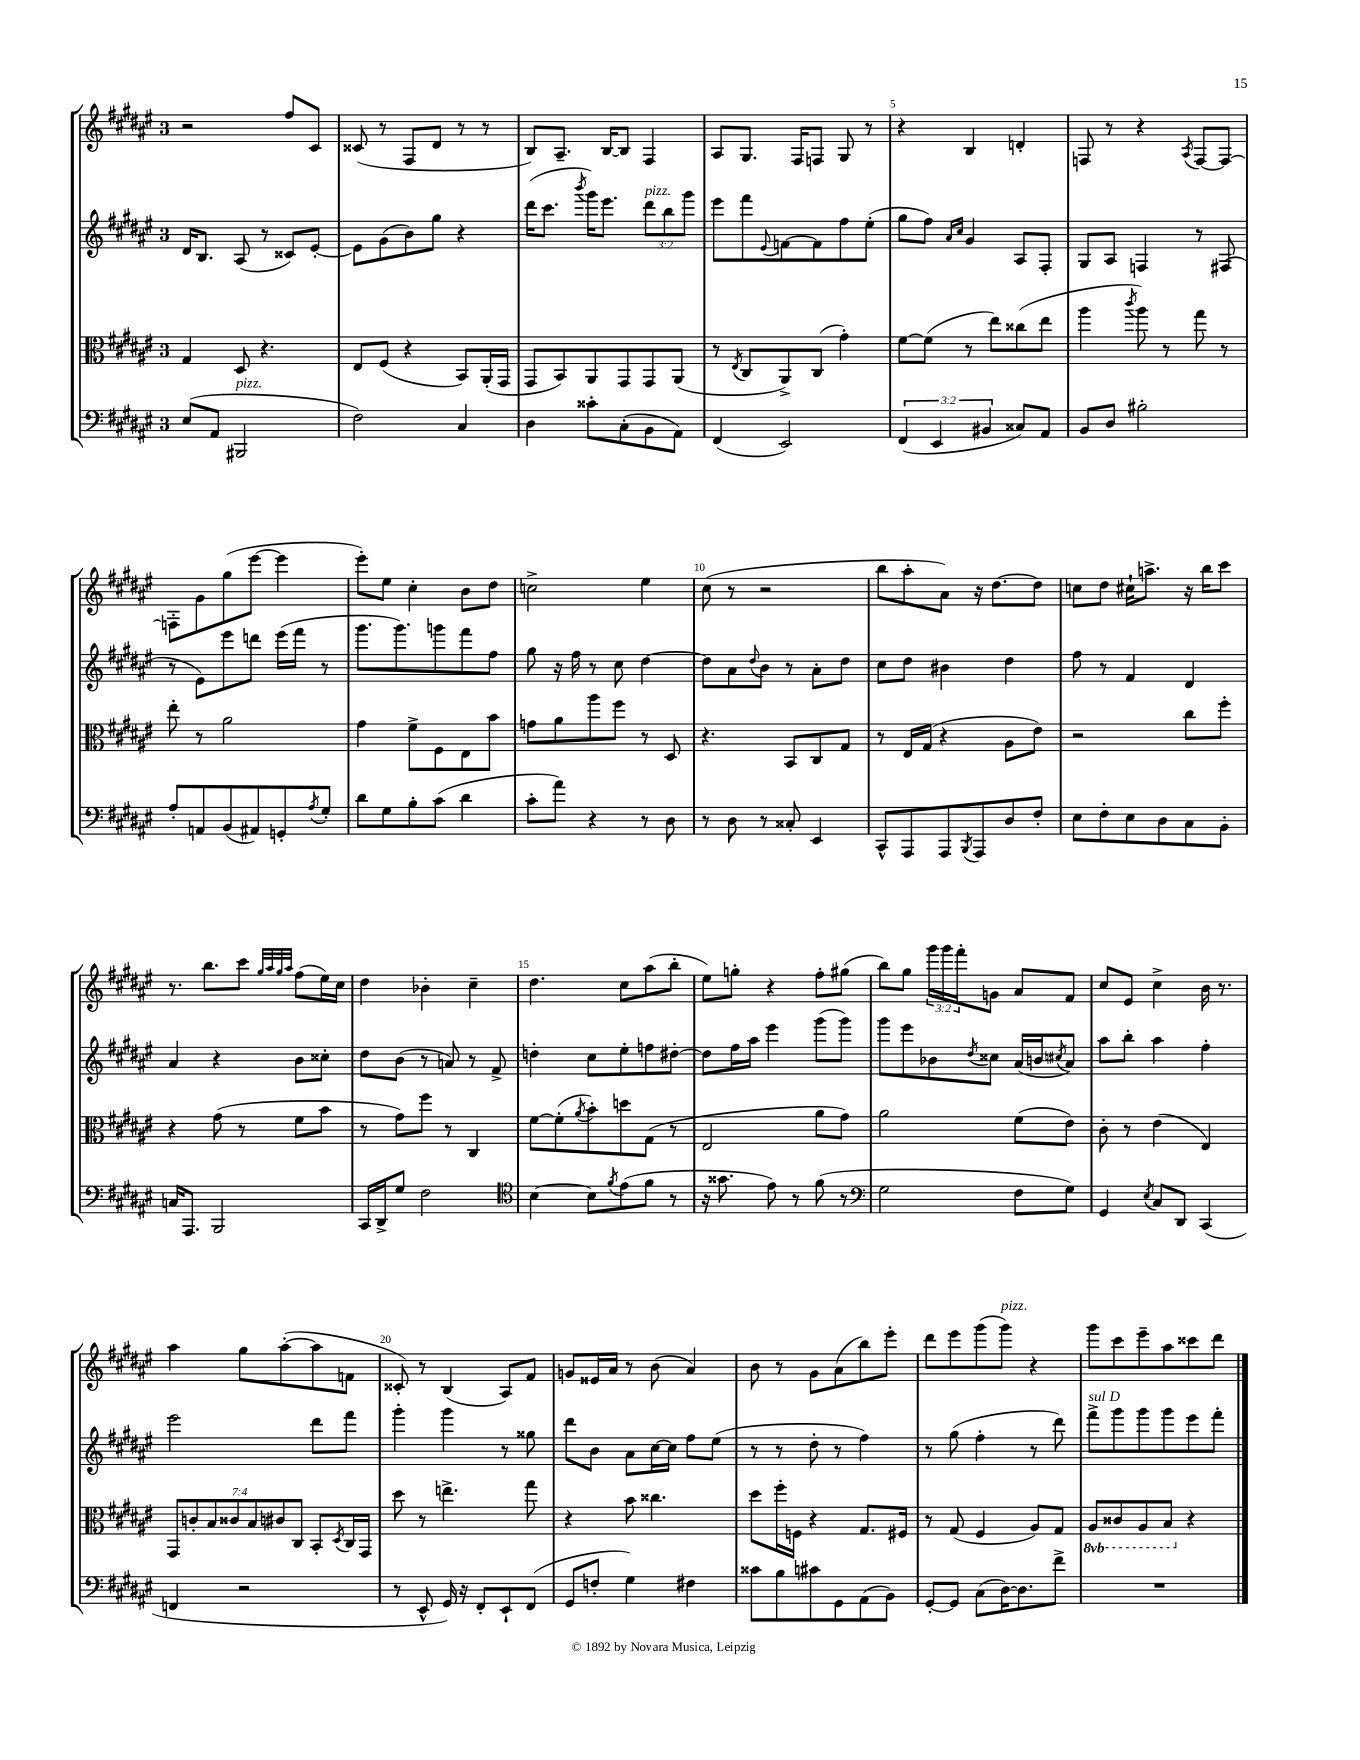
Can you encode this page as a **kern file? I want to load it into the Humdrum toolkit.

**kern	**kern	**kern	**kern
*staff4	*staff3	*staff2	*staff1
*clefF4	*clefC3	*clefG2	*clefG2
*k[f#c#g#d#a#e#]	*k[f#c#g#d#a#e#]	*k[f#c#g#d#a#e#]	*k[f#c#g#d#a#e#]
*M3/4	*M3/4	*M3/4	*M3/4
(8E#	4G#	16d#	2r
.	.	8.B	.
8AA#	.	.	.
2BBB#	8D#	(8A#	.
.	4.r	8r	.
.	.	8c##)	8ff#
.	.	[8e#'	8c#
=	=	=	=
2F#)	8E#	8e#]	(8c##
.	(8F#	(8g#	8r
.	4r	8b)	8F#
.	.	8gg#	8d#
4C#	8BB)	4r	8r
.	(16AA#'	.	8r
.	16GG#	.	.
=	=	=	=
4D#	8GG#	(16ddd#	8B)
.	.	8.ccc#	.
.	8BB)	.	8.A#~
.	.	8qbbb	.
8c##'	8AA#	16ggg#)	.
.	.	8.eee#	[16B
(8C#'	8GG#	.	8B]
8BB	8GG#	12ddd#	4F#
.	.	12bb	.
8AA#)	(8AA#	.	.
.	.	12ggg#	.
=	=	=	=
(4FF#	8r	8eee#	8A#
.	8qE#	.	.
.	8C#	8fff#	8.G#
.	.	8qqe#	.
2EE#)	8AA#^)	[8f	.
.	.	.	16F#
.	(8C#	8f]	8F
.	4g#')	8ff#	8G#
.	.	(8ee#'	8r
=	=	=	=
(6FF#	[8f#	8gg#	4r
.	(8f#]	8ff#)	.
6EE#	.	.	.
.	.	16qqa#	.
.	.	16qqcc#	.
.	8r	4g#	4B
6BB#	.	.	.
.	8ee#)	.	.
8C##)	(8cc##	8A#	4d'
8AA#	8ee#	8F#'	.
=	=	=	=
8BB	4aa#	8G#	8F
8D#	.	8A#	8r
.	8qccc#	.	.
2B#'	8aa#)	4F	4r
.	8r	.	.
.	.	.	8qA#
.	8gg#	8r	[8F
.	8r	(8F#	8F_
=	=	=	=
8A#'	8ee#'	8r	8F']
8AA	8r	8e#)	8g#
(8BB	2a#	8eee#	(8gg#
8AA#)	.	8ddd	[8eee#
8GG'	.	(16eee#	4eee#]
.	.	16fff#	.
8qA#	.	.	.
8G#'	.	8r	.
=	=	=	=
8d#	4g#	8.ggg#	8eee#')
8G#	.	.	8ee#
.	.	8.ggg#)	.
8B'	8f#^	.	4cc#'
(8c#	8F#	8ggg	.
4d#	8E#	8fff#	8b
.	8b	8ff#	8dd#
=	=	=	=
8c#'	8g	8gg#	2cc^
8a#)	8a#	16r	.
.	.	16ff#	.
4r	8aa#	8r	.
.	8ff#	8cc#	.
8r	8r	[4dd#	4ee#
8D#	8D#	.	.
=	=	=	=
8r	4.r	8dd#]	(8cc#
8D#	.	8a#	8r
.	.	8qqdd#	.
8r	.	8b	2r
8C##'	8BB	8r	.
4EE#	8C#	8a#'	.
.	8G#	8dd#	.
=	=	=	=
8CC#^^	8r	8cc#	8bb
8AAA#	16E#	8dd#	8aa#'
.	(16G#	.	.
8AAA#	4r	4b#	8a#)
8qBBB	.	.	.
8AAA#	.	.	16r
.	.	.	[8.dd#
8D#	8A#	4dd#	.
8F#'	8e#)	.	8dd#]
=	=	=	=
8E#	2r	8ff#	8cc
8F#'	.	8r	8dd#
8E#	.	4f#	16cc#`
.	.	.	8.aa^
8D#	.	.	.
8C#	8cc#	4d#	16r
.	.	.	16bb
8BB'	8ff#'	.	8ccc#
=	=	=	=
16C	4r	4a#	8.r
8.AAA#	.	.	.
.	.	.	8.bb
2BBB	(8g#	4r	.
.	8r	.	8ccc#
.	.	.	32qqgg#
.	.	.	32qqaa#
.	.	.	32qqgg#
.	.	.	32qqaa#
.	8f#	8b	(8ff#
.	8b	8cc##'	16ee#)
.	.	.	16cc#
=	=	=	=
16CC#	8r	8dd#	4dd#
16DD#^	.	.	.
8G#	8g#)	(8b	.
2F#	8ff#	8r	4b-'
.	8r	8a)	.
.	4C#	8r	4cc#~
.	.	8f#^	.
=	=	=	=
*clefC4	*	*	*
[4B	[8f#	4dd'	4.dd#
.	(8f#']	.	.
.	8qa#	.	.
8B]	8b')	8cc#	.
8qf#	.	.	.
(8e#	8dd	8ee#'	8cc#
8f#	(8G#	8ff	(8aa#
8r	8r	[8dd#'	8bb'
=	=	=	=
16r	2E#	8dd#]	8ee#)
8.g##	.	.	.
.	.	16ff#	8gg'
.	.	16aa#	.
8e#)	.	4eee#	4r
8r	.	.	.
(8f#	8a#	(8ggg#	8ff#'
8r	8g#)	8ggg#)	(8gg#
=	=	=	=
*clefF4	*	*	*
2G#	2a#	8ggg#	8bb)
.	.	8eee#	8gg#
.	.	8b-	24ggg#
.	.	.	24ggg#
.	.	.	24fff#'
.	.	8qdd#	.
.	.	8cc##	8g
8F#	(8f#	(16a#	8a#
.	.	16b	.
.	.	8qcc#	.
8G#)	8e#)	8a#)	8f#
=	=	=	=
4GG#	8c#'	8aa#	8cc#
.	8r	8bb'	8e#
8qE#	.	.	.
8C#	(4e#	4aa#	4cc#^
8DD#	.	.	.
(4CC#	4E#)	4ff#'	16b
.	.	.	8.r
=	=	=	=
4FF	14GG#	2eee#	4aa#
.	14c'	.	.
.	14B	.	.
.	14c##	.	.
2r	.	.	8gg#
.	14B	.	.
.	14c#	.	.
.	.	.	([8aa#'
.	14C#	.	.
.	8BB'	8ddd#	8aa#]
.	8qD#	.	.
.	16C#	8fff#	8f
.	16GG#	.	.
=	=	=	=
8r	8dd#	4ggg#'	8c##')
8EE#^^	8r	.	8r
16GG#)	4.ee^	4ggg#	(4B
16r	.	.	.
8FF#'	.	.	.
8EE#`	.	8r	8A#)
(8FF#	8gg#	8gg##	8f#
=	=	=	=
8GG#	4r	8ddd#	8g
8F'	.	8b	16e##
.	.	.	16a#
4G#)	8b	8a#	8r
.	4.cc##	[16cc#	(8b
.	.	16cc#]	.
4F#	.	8ff#	4a#)
.	.	(8ee#	.
=	=	=	=
8c##	8dd#	8r	8b
8B	16ff#'	8r	8r
.	16F	.	.
8c#	4r	8dd#'	8g#
8GG#	.	8r	(8a#
(8AA#	8.G#	4ff#)	8bb)
8BB)	.	.	8eee#'
.	16F#	.	.
=	=	=	=
[8GG#'	8r	8r	8ddd#
8GG#]	(8G#	(8gg#	8eee#
(8C#	4F#	4ff#'	(8ggg#
[16D#)	.	.	8ggg#)
8.D#]	.	.	.
.	8A#)	8r	4r
8f#^	8G#	8ddd#)	.
=	=	=	=
2.r	8AA#	8fff#^	8ggg#
.	8C##	8ggg#	8ccc#
.	8AA#	8ggg#	8eee#~
.	8BB	8ggg#	8aa#
.	4r	8eee#	8ccc##
.	.	8fff#'	8ddd#
==	==	==	==
*-	*-	*-	*-
